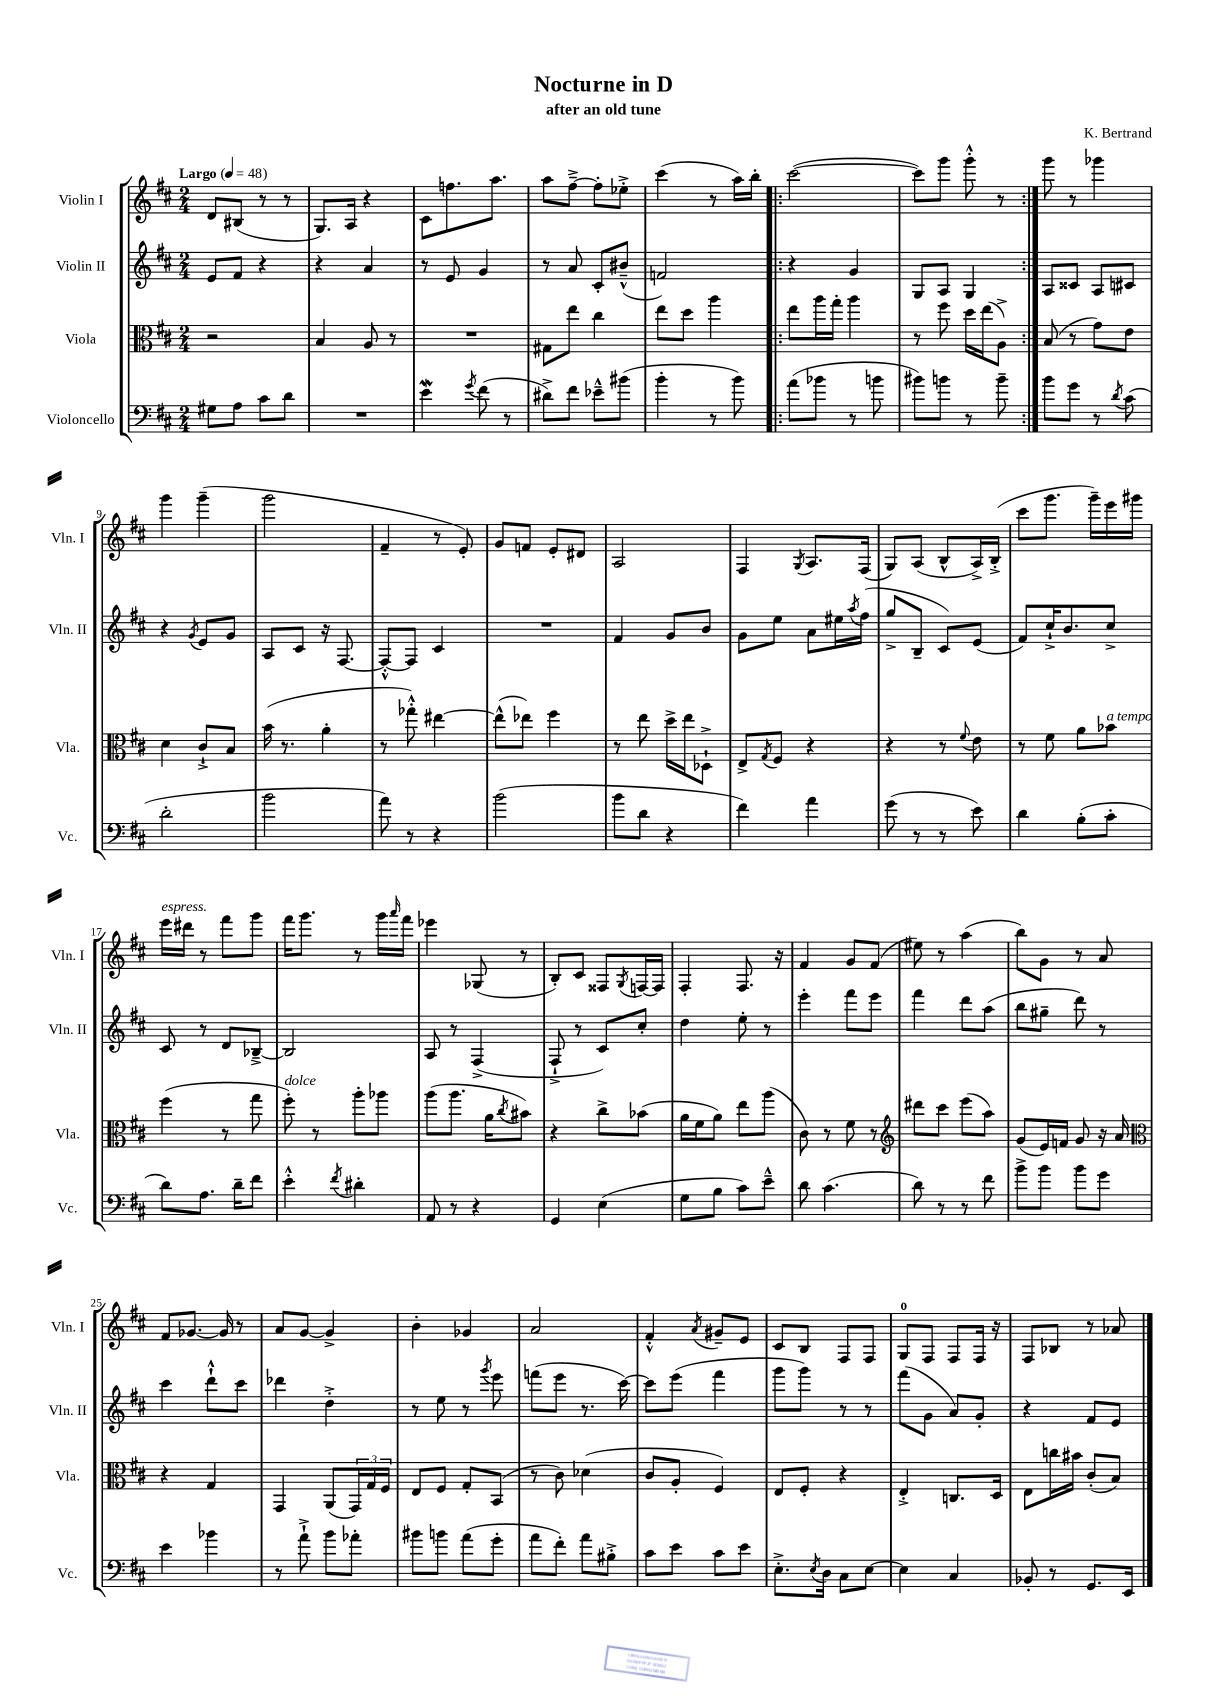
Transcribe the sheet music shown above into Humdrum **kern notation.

**kern	**kern	**kern	**kern
*staff4	*staff3	*staff2	*staff1
*clefF4	*clefC3	*clefG2	*clefG2
*k[f#c#]	*k[f#c#]	*k[f#c#]	*k[f#c#]
*M2/4	*M2/4	*M2/4	*M2/4
*MM48	*MM48	*MM48	*MM48
8G#\L	2r	8e/L	8d/L
8A\J	.	8f#/J	(8B#/J
8c#\L	.	4r	8r
8d\J	.	.	8r
=	=	=	=
2r	4B/	4r	8.G/L)
.	.	.	16A/Jk
.	8A/	4a/	4r
.	8r	.	.
=	=	=	=
4e\	2r	8r	8c#\L
.	.	8e/	8.ff\
8qg/	.	.	.
(8f#\	.	4g/	.
.	.	.	8.aa\J
8r	.	.	.
=	=	=	=
8d#^\L)	8G#\L	8r	8aa\L
8f#\J	8ee\J	8a/	[8ff#~^\J
8e-~^^\L	4cc#\	8c#'/L	8ff#'\]L
(8b#\J	.	(8b#~^^/J	8ee-'^\J
=	=	=	=
4b'\	8ee\L	2f/)	(4ccc#\
.	8dd\J	.	.
8r	4aa\	.	8r
8b\)	.	.	16aa\LL)
.	.	.	16bb'\JJ
=!|:	=!|:	=!|:	=!|:
(8a\L	8ee\L	4r	([2ccc#\
8b-\J	16aa\L	.	.
.	16gg'\JJ	.	.
8r	4aa\	4g/	.
8b\	.	.	.
=	=	=	=
8b#\L)	8r	8G/L	8ccc#\]L)
8b\J	8ff#\	8A/J	8ggg\J
8r	16dd\LL	4G/	8ggg'^^\
.	(16ee\J	.	.
8b~\	8A^\J)	.	8r
=:|!	=:|!	=:|!	=:|!
8b\L	(8B/	8A/L	8ggg\
8g\J	8r	8c##/J	8r
8r	8g\L)	8A/L	4ggg-\
8qd/	.	.	.
(8c#\	8e\J	8c#/J	.
=	=	=	=
2d'\	4d\	4r	4ggg\
.	.	8qg/	.
.	8c#`^/L	8e/L	(4ggg~\
.	8B/J	8g/J	.
=	=	=	=
2b\	(16b\	8A/L	2ggg\
.	8.r	.	.
.	.	8c#/J	.
.	4a'\	16r	.
.	.	[8.F#/	.
=	=	=	=
8a\)	8r	8F#'^^/_L	4f#~/
8r	8gg-'^^\)	8F#/]J	.
4r	[4ee#\	4c#/	8r
.	.	.	8e'/)
=	=	=	=
(2b\	(8ee#^^\]L	2r	8g/L
.	8ee-\J)	.	8f/J
.	4ff#\	.	8e'/L
.	.	.	8d#/J
=	=	=	=
8b\L	8r	4f#/	2A/
8d\J	8ee\	.	.
4r	16dd^\LL	8g/L	.
.	16ee\J	.	.
.	8D-`^\J	8b/J	.
=	=	=	=
4f#\)	8E^/L	8g\L	4F#/
.	8qG/	.	.
.	8F#/J	8ee\J	.
.	.	.	8qG/
4a\	4r	8a\L	8.A/L
.	.	16ee#\L	.
.	.	8qaa/	.
.	.	(16ff#\JJ	(16F#/Jk
=	=	=	=
(8g\	4r	8gg^/L	8G/L)
8r	.	8B~/J	(8A/J
8r	8r	8c#/L)	8B^^/L
.	8qqf#/	.	.
8e\)	8e\	(8e/J	16A^/L)
.	.	.	(16B'^/JJ
=	=	=	=
4d\	8r	8f#/L)	8ccc#\L
.	8f#\	16cc#`^/K	8.ggg\J
.	.	8.b/	.
(8B'\L	8a\L	.	.
.	.	.	16ggg~\LL)
8c#'\J	8b-\J	8cc#^/J	16eee\
.	.	.	16ggg#\JJ
=	=	=	=
8d\L)	(4ff#\	8c#/	16eee\LL
.	.	.	16ddd#\JJ
8.A\J	.	8r	8r
.	8r	8d/L	8fff#\L
16d~\LK	.	.	.
8f#\J	8gg\	[8B-~^/J	8ggg\J
=	=	=	=
4e'^^\	8ff#'\)	2B-/]	16fff#\LK
.	.	.	8.ggg\J
.	8r	.	.
8qf#/	.	.	.
4d#'\	8aa'\L	.	8r
.	8aa-\J	.	16ggg\LL
.	.	.	16qqaaa/
.	.	.	16fff#\JJ
=	=	=	=
8AA/	(8aa\L	8A/	4eee-\
8r	8.aa\J	8r	.
4r	.	(4F#^/	(8G-/
.	16a\LK	.	.
.	8qcc#/	.	.
.	8b#\J)	.	8r
=	=	=	=
4GG/	4r	8F#`^/	8B'/L)
.	.	8r	8c#/J
(4E\	8cc#^\L	8c#/L)	8F##/L
.	.	.	8qG/
.	(8b-\J	8cc#'/J	[16F/L
.	.	.	16F/]JJ
=	=	=	=
8G\L	16a\LL	4dd\	4F#'/
.	16f#\J	.	.
8B\J	8a\J)	.	.
8c#\L)	8ee\L	8ee'\	8.F#/
8e~^^\J	(8aa\J	8r	.
.	.	.	16r
=	=	=	=
8d\	8c#\)	4eee'\	4f#/
(4.c#\	8r	.	.
.	8f#\	8fff#\L	8g/L
.	8r	8eee\J	(8f#/J
=	=	=	=
*	*clefG2	*	*
8d\)	8ddd#\L	4fff#\	8ee#\)
8r	8ccc#\J	.	8r
8r	(8eee\L	8ddd\L	(4aa\
8f#\	8aa\J)	(8aa\J	.
=	=	=	=
8b^\L	(8g/L	8bb\L	8bb\L)
8b\J	16e/L)	8gg#~\J	8g\J
.	16f/JJ	.	.
8b\L	8g/	8ddd\)	8r
8g\J	16r	8r	8a/
.	16a/	.	.
=	=	=	=
*	*clefC3	*	*
4e\	4r	4ccc#\	8f#/L
.	.	.	[8.g-/J
4b-\	4G/	8ddd`^^\L	.
.	.	.	16g-/]
.	.	8ccc#\J	8r
=	=	=	=
8r	4GG/	4ddd-\	8a/L
8a`^\	.	.	[8g/J
8b\L	(8AA/L	4dd'^\	4g^/]
8a-'\J	24GG/L)	.	.
.	24G/	.	.
.	24F#/JJ	.	.
=	=	=	=
8b#\L	8E/L	8r	4b'\
8b\J	8F#/J	8ee\	.
(8a\L	8G'/L	8r	4g-/
.	.	8qggg/	.
8g'\J	(8BB/J	8eee\	.
=	=	=	=
8a\L	8r	(8fff\L	2a/
8f#'\J)	8c#\)	8eee\J	.
8a\L	(4d-\	8.r	.
8B#'^\J	.	.	.
.	.	[16ccc#\)	.
=	=	=	=
8c#\L	8c#/L	8ccc#\]L	4f#'^^/
8e\J	8A'/J	(8eee\J	.
.	.	.	8qa/
8c#\L	4F#/)	4fff#\	8g#~/L
8e\J	.	.	8e/J
=	=	=	=
8.E'^\L	8E/L	8ggg\L	8c#/L
.	8F#'/J	8ggg\J)	8B/J
8qE/	.	.	.
16D\Jk	.	.	.
8C#\L	4r	8r	8F#/L
[8E\J	.	8r	8F#/J
=	=	=	=
4E\]	4E'^/	(8fff#\L	8G/L
.	.	8g\J	8F#/J
4C#/	8.C/L	8a/L)	8F#/L
.	.	8g'/J	16F#/Jk
.	16D/Jk	.	16r
=	=	=	=
8BB-'/	8E\L	4r	8F#/L
8r	16cc\L	.	8B-/J
.	16b#\JJ	.	.
8.GG/L	(8c#'/L	8f#/L	8r
.	8B/J)	8e/J	8a-/
16EE/Jk	.	.	.
==	==	==	==
*-	*-	*-	*-
